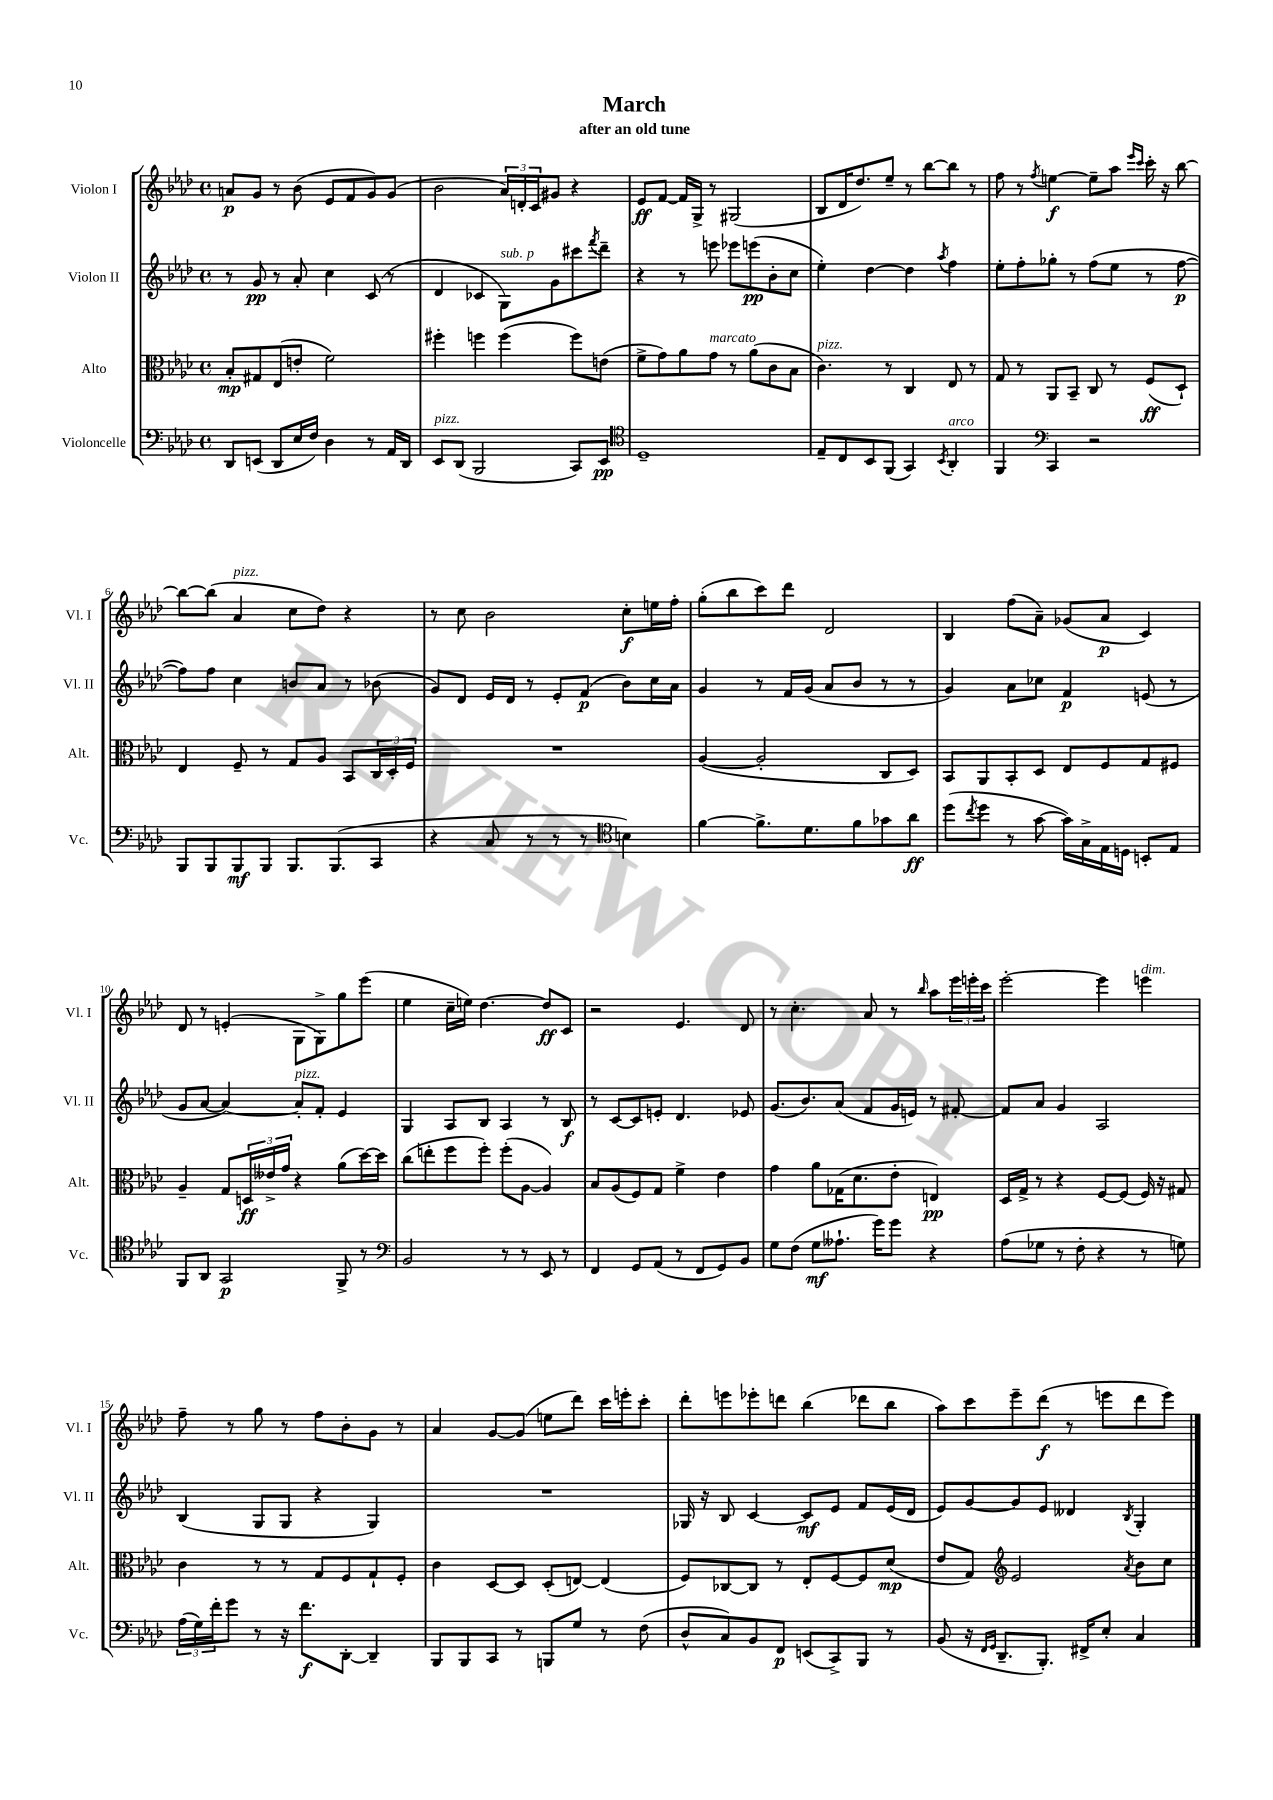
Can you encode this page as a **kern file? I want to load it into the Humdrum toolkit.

**kern	**dynam	**kern	**dynam	**kern	**dynam	**kern	**dynam
*part4	*part4	*part3	*part3	*part2	*part2	*part1	*part1
*staff4	*staff4	*staff3	*staff3	*staff2	*staff2	*staff1	*staff1
*I"Violoncelle	*	*I"Alto	*	*I"Violon II	*	*I"Violon I	*
*I'Vc.	*	*I'Alt.	*	*I'Vl. II	*	*I'Vl. I	*
*clefF4	*	*clefC3	*	*clefG2	*	*clefG2	*
*k[b-e-a-d-]	*	*k[b-e-a-d-]	*	*k[b-e-a-d-]	*	*k[b-e-a-d-]	*
*M4/4	*	*M4/4	*	*M4/4	*	*M4/4	*
*met(c)	*	*met(c)	*	*met(c)	*	*met(c)	*
=1	=1	=1	=1	=1	=1	=1	=1
8DD-/L	.	8B-'/L	mp	8r	.	8an/L	p
(8EEn/J	.	8G#X/	.	8g/	pp	8g/J	.
8DD-/L	.	(8E-/	.	8r	.	8r	.
16E-/L	.	8en'/J	.	8a-'/	.	(8b-\	.
16F/JJ)	.	.	.	.	.	.	.
4D-\	.	2f\)	.	4cc\	.	8e-/L	.
.	.	.	.	.	.	8f/	.
8r	.	.	.	(8c/	.	8g/)	.
16AA-/LL	.	.	.	8r	.	(8g/J	.
16DD-/JJ	.	.	.	.	.	.	.
=2	=2	=2	=2	=2	=2	=2	=2
!LO:TX:a:i:t=pizz.	!	!	!	!	!	!	!
8EE-/L	.	4ff#X'\	.	4d-/	.	2b-\	.
(8DD-/J	.	.	.	.	.	.	.
2BBB-/	.	4ffn\	.	4c-X/	.	.	.
!	!	!	!	!LO:TX:a:i:t=sub. p	!	!	!
.	.	(4ff\	.	8G\L)	.	24a-/LL)	.
.	.	.	.	.	.	24dn'/	.
.	.	.	.	.	.	24c/J	.
.	.	.	.	8g\	.	8g#X/J	.
8CC/L)	.	8ff\L)	.	8ccc#X\	.	4r	.
.	.	.	.	8qfff/	.	.	.
8EE-/J	pp	(8en\J	.	8ddd-~\J	.	.	.
=3	=3	=3	=3	=3	=3	=3	=3
*clefC4	*	*	*	*	*	*	*
1D-~	.	8f^\L	.	4r	.	8e-/L	ff
.	.	8g\)	.	.	.	[8f/J	.
.	.	8a-\	.	8r	.	16f/LL]	.
.	.	.	.	.	.	16G^/JJ	.
!	!	!LO:TX:a:i:t=marcato	!	!	!	!	!
.	.	8g\J	.	8eeen\	.	8r	.
.	.	8r	.	8eee-X\L	.	(2G#X/	.
.	.	(8a-\L	.	(8eeen\	pp	.	.
.	.	8c\	.	8b-'\	.	.	.
.	.	8B-\J	.	8cc\J	.	.	.
=4	=4	=4	=4	=4	=4	=4	=4
!	!	!LO:TX:a:i:t=pizz.	!	!	!	!	!
8E-~/L	.	4.c\)	.	4ee-'\)	.	8B-/L	.
8C/	.	.	.	.	.	16d-/K	.
.	.	.	.	.	.	8.dd-/)	.
8BB-/	.	.	.	[4dd-\	.	.	.
(8FF/J	.	8r	.	.	.	8ee-~/J	.
4GG/)	.	4C/	.	4dd-\]	.	8r	.
.	.	.	.	.	.	[8bb-\L	.
8qBB-/	.	.	.	8qaa-/	.	.	.
!LO:TX:a:i:t=arco	!	!	!	!	!	!	!
4AA-'/	.	8E-/	.	4ff\	.	8bb-\J]	.
.	.	8r	.	.	.	8r	.
=5	=5	=5	=5	=5	=5	=5	=5
4FF/	.	8G/	.	8ee-'\L	.	8ff\	.
.	.	8r	.	8ff'\	.	8r	.
*clefF4	*	*	*	*	*	*	*
.	.	.	.	.	.	8qff/	.
4CC/	.	8AA-/L	.	8gg-X'\J	.	[4een\	f
.	.	8BB-~/J	.	8r	.	.	.
2r	.	8C/	.	(8ff\L	.	8ee~\L]	.
.	.	8r	.	8ee-\J	.	8aa-\J	.
.	.	.	.	.	.	16qqeee-/LL	.
.	.	.	.	.	.	16qqccc/JJ	.
.	.	(8F/L	ff	8r	.	16ccc'\	.
.	.	.	.	.	.	16r	.
.	.	8D-`/J)	.	[8ff\	p	[8bb-\	.
!!LO:LB:g=z
=6	=6	=6	=6	=6	=6	=6	=6
8BBB-/L	.	4E-/	.	8ff\L])	.	8bb-\L_	.
8BBB-/	.	.	.	8ff\J	.	(8bb-\J]	.
!	!	!	!	!	!	!LO:TX:a:i:t=pizz.	!
8BBB-/	mf	8F~/	.	4cc\	.	4a-/	.
8BBB-/J	.	8r	.	.	.	.	.
8.BBB-/L	.	8G/L	.	8bn/L	.	8cc\L	.
.	.	8A-/J	.	8a-/J	.	8dd-\J)	.
(8.BBB-/	.	.	.	.	.	.	.
.	.	8BB-/L	.	8r	.	4r	.
8CC/J	.	24C/L	.	(8b-X\	.	.	.
.	.	24D-'/	.	.	.	.	.
.	.	24F/JJ	.	.	.	.	.
=7	=7	=7	=7	=7	=7	=7	=7
4r	.	1r	.	8g/L)	.	8r	.
.	.	.	.	8d-/J	.	8cc\	.
8C/	.	.	.	16e-/LL	.	2b-\	.
.	.	.	.	16d-/JJ	.	.	.
8r	.	.	.	8r	.	.	.
8r	.	.	.	8e-'/L	.	.	.
8r	.	.	.	(8f/J	p	.	.
*clefC4	*	*	*	*	*	*	*
4Bn\)	.	.	.	8b-\L)	.	8cc'\L	f
.	.	.	.	16cc\L	.	16een\L	.
.	.	.	.	16a-\JJ	.	16ff'\JJ	.
=8	=8	=8	=8	=8	=8	=8	=8
[4f\	.	([4A-/	.	4g/	.	(8gg'\L	.
.	.	.	.	.	.	8bb-\	.
8.f^\L]	.	2A-'/]	.	8r	.	8ccc\)	.
.	.	.	.	16f/LL	.	8ddd-\J	.
8.d-\	.	.	.	(16g/JJ	.	.	.
.	.	.	.	8a-/L	.	2d-/	.
8f\	.	.	.	8b-/J	.	.	.
8g-X\	.	8C/L	.	8r	.	.	.
8a-\J	ff	8D-/J)	.	8r	.	.	.
=9	=9	=9	=9	=9	=9	=9	=9
(8dd-\L	.	8BB-/L	.	4g/)	.	4B-/	.
8qcc/	.	.	.	.	.	.	.
8dd-\J	.	8AA-/	.	.	.	.	.
8r	.	8BB-'/	.	8a-\L	.	(8ff\L	.
[8g\	.	8D-/J	.	8cc-X\J	.	8a-~\J)	.
16g\LL])	.	8E-/L	.	4f/	p	(8g-X/L	.
16G^\	.	.	.	.	.	.	.
16E-\	.	8F/	.	.	.	8a-/J	p
16Dn\JJ	.	.	.	.	.	.	.
8BBn'/L	.	8G/	.	(8en/	.	4c/)	.
8E-/J	.	8F#X/J	.	8r	.	.	.
!!LO:LB:g=z
=10	=10	=10	=10	=10	=10	=10	=10
8FF/L	.	4A-~/	.	8g/L	.	8d-/	.
8AA-/J	.	.	.	[8a-/J	.	8r	.
2GG/	p	8G/L	.	4a-/_)	.	(4en'/	.
.	.	24Dn/L	ff	.	.	.	.
.	.	24e--X^/	.	.	.	.	.
.	.	24g/JJ	.	.	.	.	.
!	!	!	!	!LO:TX:a:i:t=pizz.	!	!	!
.	.	4r	.	8a-'/L]	.	8G\L	.
.	.	.	.	8f'/J	.	8G^\)	.
8FF^/	.	(8a-\L	.	4e-/	.	8gg\	.
8r	.	[16dd-\L)	.	.	.	(8eee-\J	.
.	.	16dd-\JJ]	.	.	.	.	.
=11	=11	=11	=11	=11	=11	=11	=11
*clefF4	*	*	*	*	*	*	*
2BB-/	.	(8cc\L	.	4G/	.	4ee-\	.
.	.	8een'\	.	.	.	.	.
.	.	8ff\	.	8A-/L	.	16cc~\LL	.
.	.	.	.	.	.	16een\JJ)	.
.	.	8ff'\J)	.	8B-/J	.	[4.dd-\	.
8r	.	(8ff'\L	.	4A-/	.	.	.
8r	.	[8A-\J	.	.	.	.	.
8EE-/	.	4A-/])	.	8r	.	8dd-/L]	ff
8r	.	.	.	8B-/	f	8c/J	.
=12	=12	=12	=12	=12	=12	=12	=12
4FF/	.	8B-/L	.	8r	.	2r	.
.	.	(8A-/	.	[8c/L	.	.	.
8GG/L	.	8F/)	.	8c/]	.	.	.
(8AA-/J	.	8G/J	.	8en'/J	.	.	.
8r	.	4f^\	.	4.d-/	.	4.e-/	.
8FF/L	.	.	.	.	.	.	.
8GG/)	.	4e-\	.	.	.	.	.
8BB-/J	.	.	.	8e-X/	.	8d-/	.
=13	=13	=13	=13	=13	=13	=13	=13
8G\L	.	4g\	.	(8.g/L	.	8r	.
(8F\J	.	.	.	.	.	4.cc'\	.
.	.	.	.	8.b-/)	.	.	.
8G\L	mf	8a-\L	.	.	.	.	.
8.A--X`\J	.	(16G-X\K	.	(8a-/J	.	.	.
.	.	8.d-\	.	.	.	.	.
.	.	.	.	8f/L	.	8a-/	.
16g\KL)	.	.	.	.	.	.	.
8g\J	.	8e-'\J	.	16g/L	.	8r	.
.	.	.	.	16en/JJ)	.	.	.
.	.	.	.	.	.	16qqbb-/	.
4r	.	4En/)	pp	8r	.	8aa-\L	.
.	.	.	.	[8f#X'/	.	24eee-\L	.
.	.	.	.	.	.	24eeen'\	.
.	.	.	.	.	.	24ccc\JJ	.
=14	=14	=14	=14	=14	=14	=14	=14
(8A-\L	.	16D-/LL	.	8f#/L]	.	[2eee-'\	.
.	.	16G^/JJ	.	.	.	.	.
8G-X\J	.	8r	.	8a-/J	.	.	.
8r	.	4r	.	4g/	.	.	.
8F'\	.	.	.	.	.	.	.
4r	.	[8F/L	.	2A-/	.	4eee-\]	.
.	.	(8F/J]	.	.	.	.	.
!	!	!	!	!	!	!LO:TX:a:i:t=dim.	!
8r	.	16F/)	.	.	.	4eeen\	.
.	.	16r	.	.	.	.	.
8Gn\)	.	8G#X/	.	.	.	.	.
!!LO:LB:g=z
=15	=15	=15	=15	=15	=15	=15	=15
(24A-\LL	.	4c\	.	(4B-/	.	8ff~\	.
24G\)	.	.	.	.	.	.	.
24f'\J	.	.	.	.	.	.	.
8g\J	.	.	.	.	.	8r	.
8r	.	8r	.	8G/L	.	8gg\	.
16r	.	8r	.	8G/J	.	8r	.
8.f\L	f	.	.	.	.	.	.
.	.	8G/L	.	4r	.	8ff\L	.
[8DD-'\J	.	8F/	.	.	.	8b-'\	.
4DD-~/]	.	8G`/	.	4G/)	.	8g\J	.
.	.	8F'/J	.	.	.	8r	.
=16	=16	=16	=16	=16	=16	=16	=16
8BBB-/L	.	4c\	.	1r	.	4a-/	.
8BBB-/	.	.	.	.	.	.	.
8CC/J	.	[8D-/L	.	.	.	[8g/L	.
8r	.	8D-/J]	.	.	.	(8g/J]	.
8BBBn/L	.	(8D-'/L	.	.	.	8een\L	.
8G/J	.	[8En/J)	.	.	.	8ddd-\J)	.
8r	.	(4E/]	.	.	.	16ccc\LL	.
.	.	.	.	.	.	16eeen'\J	.
(8F\	.	.	.	.	.	8ccc'\J	.
=17	=17	=17	=17	=17	=17	=17	=17
8D-^^/L	.	8F/L)	.	16G-X/	.	8ddd-'\L	.
.	.	.	.	16r	.	.	.
8C/)	.	[8C-X/	.	8B-/	.	8eeen\	.
8BB-/	.	8C-/J]	.	[4c/	.	8eee-X'\	.
8FF/J	p	8r	.	.	.	8dddn\J	.
(8EEn/L	.	8E-'/L	.	8c/L]	mf	(4bb-\	.
8CC^/)	.	[8F/	.	8e-/J	.	.	.
8BBB-/J	.	8F/]	.	8f/L	.	8ddd-X\L	.
8r	.	(8d-/J	mp	(16e-/L	.	8bb-\J	.
.	.	.	.	16d-/JJ	.	.	.
=18	=18	=18	=18	=18	=18	=18	=18
(8BB-/	.	8e-/L	.	8e-/L)	.	8aa-\L)	.
16r	.	8G/J)	.	[8g/	.	8ccc\	.
16qqFF/LL	.	.	.	.	.	.	.
16qqGG/JJ	.	.	.	.	.	.	.
8.DD-~/L	.	.	.	.	.	.	.
*	*	*clefG2	*	*	*	*	*
.	.	2e-/	.	8g/]	.	8eee-~\	.
8.BBB-'/J)	.	.	.	8e-/J	.	(8ddd-\J	f
.	.	.	.	4d--X/	.	8r	.
16FF#X^/KL	.	.	.	.	.	.	.
8E-'/J	.	.	.	.	.	8eeen\L	.
.	.	8qa-/	.	8qB-/	.	.	.
4C/	.	8b-\L	.	4G'/	.	8ddd-\	.
.	.	8cc\J	.	.	.	8eee\J)	.
==	==	==	==	==	==	==	==
*-	*-	*-	*-	*-	*-	*-	*-
